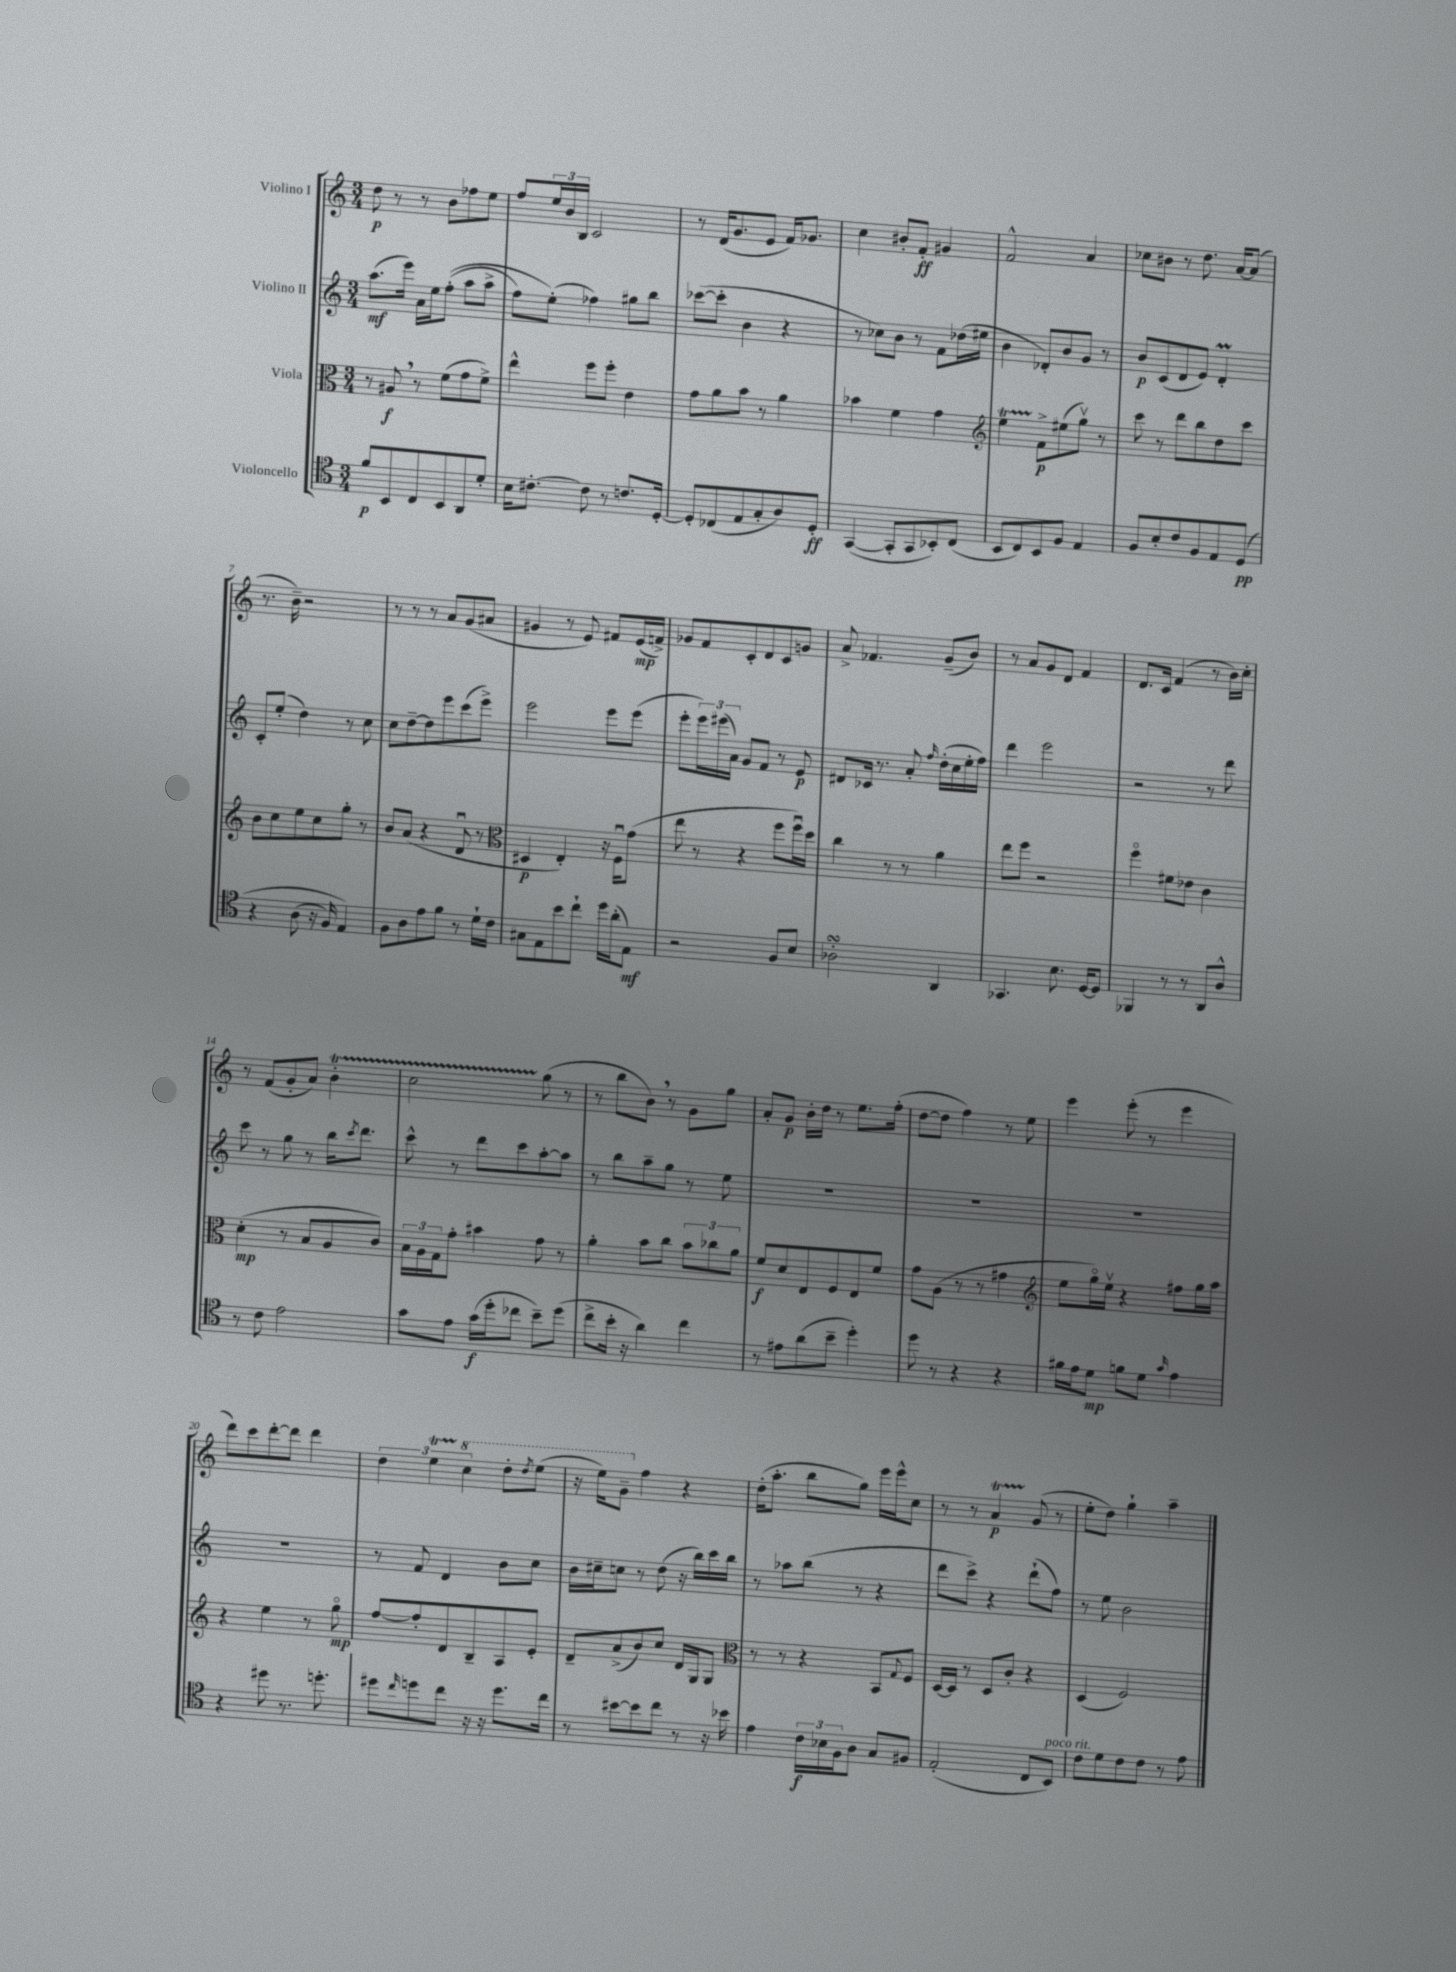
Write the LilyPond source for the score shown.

<<
\new StaffGroup <<
\new Staff = "s0" \with { instrumentName = "Violino I" } {
    \clef treble \key c \major \numericTimeSignature \time 3/4
    d''8\p r8 r8 b'8 fes''8 e''8 |
    f''8 \tuplet 3/2 { e''16 b'16 b16 } c'2 |
    r8 d'16( g'8. e'8 f'16) ges'8. |
    c''4 bis'8-. f'8-.\ff gis'4 |
    f'2-^ a'4 |
    ces''8 bis'8 r8 d''8. a'16~ a'8( |
    r8. b'16--) r2 |
    r8 r8 r8 a'8 g'8( ais'8 |
    gis'4 r8 e'8) fis'8 e'16\mp( f'16->) |
    ges'8 f'8 c'8-. d'8 c'8 g'8 |
    a'8-> fes'4. g'8--( b'8) |
    r8 a'8 g'8 d'8 f'4 |
    d'8. c'16 f'4( r8 b'16) c''16-. |
    r8 f'8( g'8-. a'8) b'4-.\startTrillSpan |
    c''2 g''8\stopTrillSpan( r8 |
    r8 b''8 b'8) \breathe r8 g'8 g''8 |
    a'8-. g'8\p b'16-. d''16 r8 e''8. f''16-.( |
    d''8~ d''8 f''4) r8 e''8 |
    e'''4 e'''8-.( r8 e'''4 |
    d'''8) c'''8 d'''8~-. d'''8 d'''4 |
    \tuplet 3/2 { d''4 e''4\startTrillSpan \ottava #1 c'''4\stopTrillSpan } d'''8-. \acciaccatura { d'''8 } e'''8( |
    r16 e'''16) g''8-- \ottava #0 f''4 r4 |
    d''16-.( a''8.-. b''8 g''8) e'''16 e'''16-^ c''8 |
    r8 r8 a'4\startTrillSpan\p g'8\stopTrillSpan( r8 |
    e''8-. d''8) g''4-! a''4-- \bar "|." |
}
\new Staff = "s1" \with { instrumentName = "Violino II" } {
    \clef treble \key c \major \numericTimeSignature \time 3/4
    a''8.\mf( e'''16) a'16 e''16 f''8-.(\( a''8 a''8-> |
    f''8) e''8-.(\) fes''4) gis''8 b''8 |
    ces'''8~( ces'''8-. b'4 r4 |
    r8 ces''8) b'8 r8 f'8 des''16( eis''16 |
    b'4 des'8-.) b'8 g'8 r8 |
    b'8\p c'8( d'8 e'8) d'4-.\prall |
    c'8-. e''8-.( d''4) r8 c''8 |
    c''8 d''8~-- d''8 e'''8 c'''8( e'''8->) |
    e'''2 e'''8 e'''8( |
    e'''8-. \tuplet 3/2 { e'''16) eis'''16( a'16) } g'8 f'8 r8 e'8\p |
    dis'8 ces'16 r8. a'8-. \grace { f''16 } d''16-.( c''16 e''16-. f''16) |
    d'''4 e'''2 |
    r2 r8 d'''8 |
    c'''8 r8 g''8 r8 b''16 \acciaccatura { c'''8 } d'''8. |
    c'''8-^ r8 d'''8 c'''8 a''8~-. a''8 |
    r8 b''8 a''8-- g''8 r8 e''8 |
    R2. |
    R2. |
    R2. |
    R2. |
    r8 f'8 d'4 b'8 c''8 |
    b'16 cis''16-- c''8 r8 d''8( r16 b''16) c'''16 b''16 |
    r8 aes''8 b''8( r8 r4 |
    d'''8 c'''8->) r4 d'''8-!( f''8) |
    r8 e''8 b'2 \bar "|." |
}
\new Staff = "s2" \with { instrumentName = "Viola" } {
    \clef alto \key c \major \numericTimeSignature \time 3/4
    r8 ais8\f \breathe r8 f'8( g'8 f'8->) |
    e''4-^ f''8 f''8-. e'4 |
    g'8 a'8 b'8 r8 a'4 |
    bes'4 f'4 g'4 |
    \clef treble e''4\startTrillSpan f'8->\stopTrillSpan\p eis''8( g''8\upbow) r8 |
    c'''8 r8 d'''8 b''8 d''8 c'''8 |
    b'8 c''8 e''8 c''8 g''8-. r8 |
    b'8 a'8( r4 d'8\downbow r8 |
    \clef alto dis4\p e4-.) r16 f16\downbow g'8( |
    e''8 r8 r4 f''8 f''16\downbow) d''16 |
    c''4 r8 r8 a'4 |
    e''8 f''8 r2 |
    f''4\flageolet fis'8 ees'8 c'4 |
    d'4-.\mp( r8 b8 a8 c'8) |
    \tuplet 3/2 { b16 a16 g16 } g'8-. bis'4 g'8 r8 |
    a'4-. b'8 c''8 \tuplet 3/2 { b'8 ces''8 a'8 } |
    f'8\f d'8 e8 f8 e8 f'8 |
    g'8 a8( r8 r8 gis'4 |
    \clef treble e''8 g''16\flageolet) e''16\upbow r4 fis''8 g''16 a''16 |
    r4 e''4 r8 g''8\flageolet\mp |
    f''8~ f''8-. d'8 b8-- a8 e'8-. |
    d'8-- a'8->( b'8) c''8 d'16 g16 g8 |
    \clef alto r8 r8 r4 b,8 \appoggiatura { g8 } f8 |
    d16~ d16 r8 d8 c'8-. r4 |
    d4( f2) \bar "|." |
}
\new Staff = "s3" \with { instrumentName = "Violoncello" } {
    \clef tenor \key c \major \numericTimeSignature \time 3/4
    f'8\p b,8 c8 b,8 a,8 d'8-. |
    b16 cis'8.~-. cis'8 r8 c'8. d16~-. |
    d8-. ces8( e8 g8-. a8) d8-.\ff |
    g,4~( g,8-. g,8 bes,8-.) c8( |
    b,8 c8) b,8 f8 e4 |
    f8 b8-. c'8 f8 e8 d8\pp\( |
    r4 a8( r16 f16) e4\) |
    f8 a8 e'8 f'8 r8 d'16-! c'16 |
    gis8 e8 b'8 c''8-! d''16 a'16-.( e8\mf) |
    r2 f8 b8 |
    aes2-.\turn a,4 |
    ges,4. b8. d16~ d8 |
    fes,4 r8 r8 a,8 a8-^ |
    r8 c'8 e'2 |
    g'8 e'8 g'16\f( d''16-. ces''8 b'8--) d''8( |
    c''8-> b'16-. r16 a'4) c''4 |
    r8 eis'8 a'8( b'8-- d''4-.) |
    d''8 r8 r4 r4 |
    fis'16 e'16 d'8\mp f'8 d'8 \grace { g'16 } e'4 |
    r4 dis''8 r8. d''8.-. |
    dis''8 \grace { c''16 } d''8 c''8 r16 r16 d''8. c''16 |
    r8 bis'8~ bis'8 c''8 r8 r16 bes'16 |
    e'4 \tuplet 3/2 { c'16\f bes16 f16 } a8 g8 fis8 |
    e2-.( c8 b,8^\markup { \italic "poco rit." }) |
    c'8 d'8 c'8 c'8 r8 e'8 \bar "|." |
}
>>
>>
